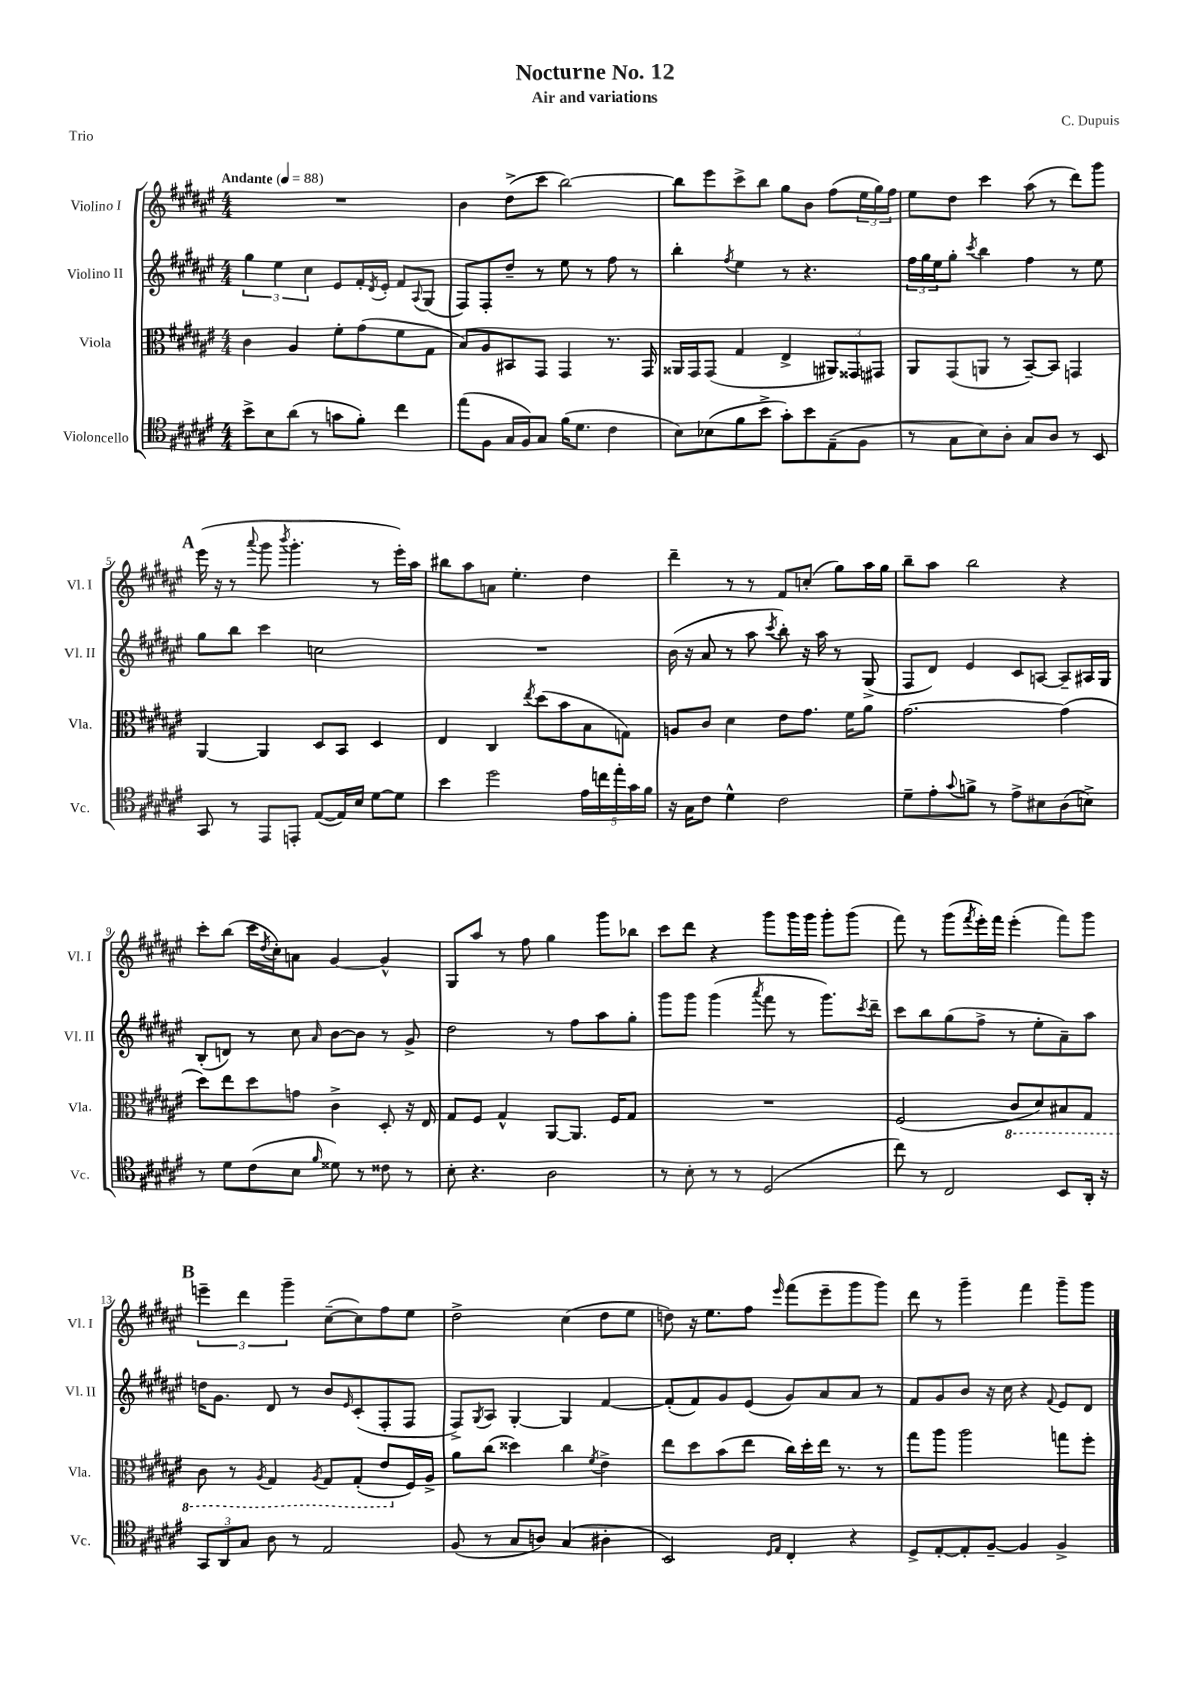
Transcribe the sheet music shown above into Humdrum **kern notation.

**kern	**kern	**kern	**kern
*staff4	*staff3	*staff2	*staff1
*clefC4	*clefC3	*clefG2	*clefG2
*k[f#c#g#d#a#e#]	*k[f#c#g#d#a#e#]	*k[f#c#g#d#a#e#]	*k[f#c#g#d#a#e#]
*M4/4	*M4/4	*M4/4	*M4/4
*MM88	*MM88	*MM88	*MM88
8b^	4c#	6gg#	1r
8B	.	.	.
.	.	6ee#	.
(8a#	4A#	.	.
.	.	6cc#	.
8r	.	.	.
8g	8f#'	8e#	.
8f#')	(8g#	16f#'	.
.	.	8qd#	.
.	.	16e#'	.
4cc#	8f#	8f#	.
.	.	8qqA#	.
.	8G#	(8G#	.
=	=	=	=
(8ee#	8B)	8F#)	4b
8F#	8A#	8F#'	.
16G#	8BB#	8dd#~	(8dd#^
16F#)	.	.	.
8G#	8GG#	8r	8ccc#
(16f#	4GG#	8ee#	[2bb)
8.d#	.	.	.
.	.	8r	.
4c#	8.r	8ff#	.
.	.	8r	.
.	16GG#	.	.
=	=	=	=
8B)	16AA##	4bb'	8bb]
.	16GG#	.	.
(8B-	(8GG#	.	8eee#
.	.	8qff#	.
8f#	4G#	4ee#	8ccc#^
8b^	.	.	8bb
8g#')	4E#^	8r	8gg#
8b	.	4.r	8b
(8E#~	12AA#)	.	(8ff#
.	12GG##	.	.
8F#	.	.	24ee#
.	12GG#	.	24gg#)
.	.	.	24ff#
=	=	=	=
8r	8AA#	24ff#	8ee#
.	.	24gg#	.
.	.	24ee#	.
8G#	(8GG#	8gg#'	8dd#
.	.	8qccc#	.
8B)	8AA	4bb	4ccc#
8A#'	8r	.	.
8G#	[8BB~)	4ff#	(8aa#
8A#	8BB]	.	8r
8r	4GG	8r	8ddd#)
8BB	.	8ee#	8ggg#
=	=	=	=
8GG#	[4AA#	8gg#	(16eee#
.	.	.	16r
8r	.	8bb	8r
.	.	.	8qqaaa#
8EE#	4AA#]	4ccc#	8ggg#
.	.	.	8qbbb
8EE'	.	.	4.ggg#'
([8E#	8D#	2cc	.
16E#])	8BB	.	.
16B	.	.	.
[8d#	4D#	.	8r
8d#]	.	.	16eee#')
.	.	.	16aa#
=	=	=	=
4b	4E#	1r	8bb#
.	.	.	8aa#
2dd#	4C#	.	8a
.	.	.	4.ee#'
.	8qee#	.	.
.	(8dd#	.	.
.	8b	.	.
20e#	8B	.	4dd#
20cc	.	.	.
20ee#'	.	.	.
.	8G)	.	.
20g#	.	.	.
20f#	.	.	.
=	=	=	=
16r	8A	(16b	4ddd#~
16G#	.	16r	.
8c#	8c#	8a#	.
4d#^^	4d#	8r	8r
.	.	8aa#	8r
.	.	8qccc#	.
2c#	8e#	8bb')	8f#
.	8.g#	16r	(8cc'
.	.	16aa#	.
.	.	8r	8gg#)
.	16f#	.	.
.	8a#	(8G#^	16aa#
.	.	.	16gg#
=	=	=	=
8d#~	[2.g#	8F#	8bb~
8e#'	.	8d#)	8aa#
8qqg#	.	.	.
8f^	.	4e#	2bb
8r	.	.	.
8e#^	.	8c#	.
8B#	.	[8A	.
(8A#	(4g#]	8A~]	4r
8B^)	.	16A#	.
.	.	16G#	.
=	=	=	=
8r	8dd#)	(8B'	8ccc#'
8d#	8ee#	8d)	(8bb
(8c#	8dd#	8r	16ccc#
.	.	.	8qdd#
.	.	.	16cc#')
8B	8g	8cc#	8a
16qqf#	.	16qqa#	.
8d##)	4c#^	[8b	[4g#
8r	.	8b]	.
8c##	8D#'	8r	4g#^^]
8r	16r	8g#^	.
.	16E#	.	.
=	=	=	=
8B'	8G#	2dd#	8G#
4.r	8F#	.	8aa#
.	4G#^^	.	8r
.	.	.	8ff#
2A#	[8AA#	8r	4gg#
.	8.AA#]	8ff#	.
.	.	8aa#	8ggg#
.	16F#	.	.
.	8G#	8gg#'	8bb-
=	=	=	=
8r	1r	8ggg#	8ccc#
8B'	.	8ggg#	8ddd#
8r	.	(4ggg#	4r
8r	.	.	.
.	.	8qaaa#	.
(2D#	.	8fff#	8ggg#
.	.	8r	16ggg#
.	.	.	16ggg#
.	.	8.ggg#)	8ggg#'
.	.	.	(8ggg#
.	.	8qccc#	.
.	.	16ddd#~	.
=	=	=	=
8cc#)	(2F#	8ccc#	8fff#)
8r	.	8bb	8r
2C#	.	(8gg#	(8ggg#
.	.	.	8qfff#
.	.	8ff#^	16eee#')
.	.	.	16fff#
.	8C#	8r	(4eee#'
.	8D#)	8ee#'	.
8BB	8BB#	8a#~)	8fff#)
16AA#'	8GG#	8aa#	8ggg#
16r	.	.	.
=	=	=	=
12GG#	8C#	16dd	6eee~
.	.	8.g#	.
12AA#	.	.	.
.	8r	.	.
12G#	.	.	6ddd#
.	8qAA#	.	.
8A#	4GG#	8d#	.
.	.	.	6ggg#~
8r	.	8r	.
.	8qAA#	.	.
2E#	8GG#	8b	([8cc#~
.	.	16qqe#	.
.	(8GG#'	(8c#'	8cc#])
.	8E#	8F#'	8ff#
.	16F#)	8F#	8ee#
.	16A#^	.	.
=	=	=	=
(8F#	8a#	8F#^)	2dd#^
.	.	8qG#	.
8r	(8cc#	8A#	.
8G#	4dd##)	[4G#'	.
8A)	.	.	.
(4G#	4cc#	4G#]	(4cc#
.	8qf#	.	.
4A#'	4e#^	[4f#	8dd#
.	.	.	8ee#
=	=	=	=
2BB)	8ee#	(8f#']	8dd)
.	8dd#	8f#)	16r
.	.	.	8.ee#
.	(8b	8g#	.
.	8ee#	(8e#	8ff#
16qqD#	.	.	.
16qqE#	.	.	16qqeee#
4C#'	16cc#)	8g#)	(8fff#
.	16dd#'	.	.
.	16ee#	8a#	8eee#~
.	8.r	.	.
4r	.	8a#	8ggg#
.	8r	8r	8ggg#)
=	=	=	=
8D#^	8gg#	8f#	8ddd#
[8E#'	8aa#	8g#	8r
8E#']	2aa#	8b	4ggg#~
[8F#~	.	16r	.
.	.	16cc#	.
4F#]	.	4r	4fff#
.	.	8qqf#	.
4F#^	8gg	8e#	8ggg#~
.	8ff#'	8d#	8ggg#
==	==	==	==
*-	*-	*-	*-
